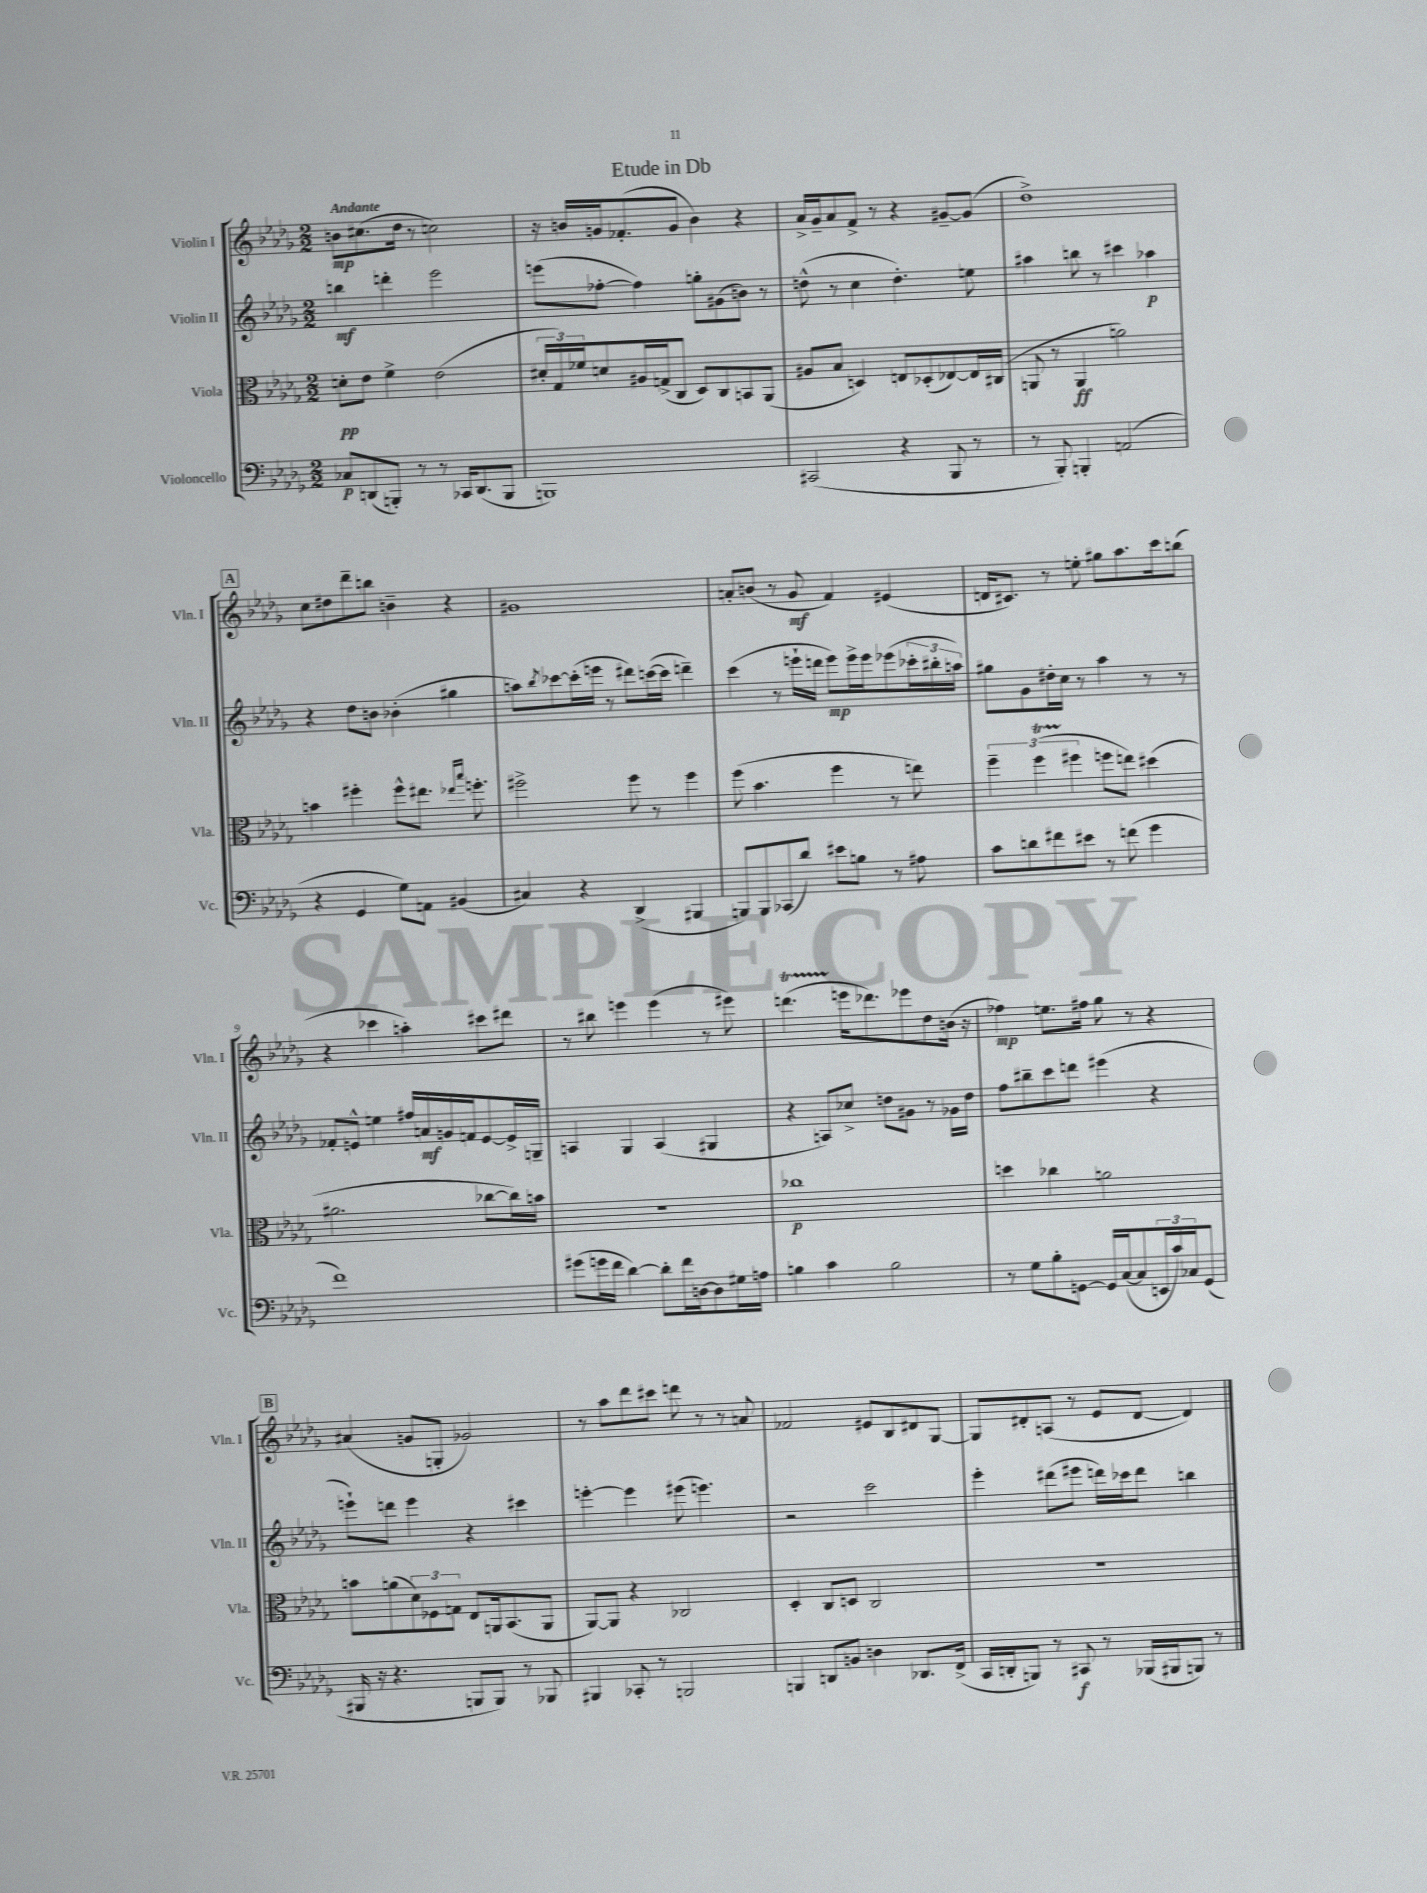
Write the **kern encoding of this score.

**kern	**dynam	**kern	**dynam	**kern	**dynam	**kern	**dynam
*part4	*part4	*part3	*part3	*part2	*part2	*part1	*part1
*staff4	*staff4	*staff3	*staff3	*staff2	*staff2	*staff1	*staff1
*I"Violoncello	*	*I"Viola	*	*I"Violin II	*	*I"Violin I	*
*I'Vc.	*	*I'Vla.	*	*I'Vln. II	*	*I'Vln. I	*
*clefF4	*	*clefC3	*	*clefG2	*	*clefG2	*
*k[b-e-a-d-g-]	*	*k[b-e-a-d-g-]	*	*k[b-e-a-d-g-]	*	*k[b-e-a-d-g-]	*
*M2/2	*	*M2/2	*	*M2/2	*	*M2/2	*
=1	=1	=1	=1	=1	=1	=1	=1
!	!	!	!	!	!	!LO:TX:a:B:t=Andante	!
8C-X/L	p	8dn'\L	pp	4bbn\	mf	8bn\L	mp
(8DDn/	.	8e-\J	.	.	.	(8.cc#X\	.
8BBBn'/J)	.	4f^\	.	4dddn'\	.	.	.
.	.	.	.	.	.	16dd-\Jk	.
8r	.	.	.	.	.	8r	.
8r	.	(2e-\	.	2eee-\	.	2ccn\)	.
16CC-X/KL	.	.	.	.	.	.	.
(8.DD/	.	.	.	.	.	.	.
8BBB/J	.	.	.	.	.	.	.
=2	=2	=2	=2	=2	=2	=2	=2
1BBBn)	.	24d#X'/LL	.	(8eeen\L	.	16r	.
.	.	24G-/)	.	.	.	.	.
.	.	.	.	.	.	16bn/LL	.
.	.	24f-X/J	.	.	.	.	.
.	.	8dn/	.	[8ff-X'\J	.	16gn/J	.
.	.	.	.	.	.	(8.f-X'/	.
.	.	16A#X/L	.	4ff-\])	.	.	.
.	.	(16Gn^/J	.	.	.	.	.
.	.	8C/J	.	.	.	8g/J	.
.	.	8D-/L)	.	8ggn'\L	.	4b\)	.
.	.	8C/	.	(8g#X\	.	.	.
.	.	8BBn/	.	8bn\J)	.	4r	.
.	.	(8AA-/J	.	8r	.	.	.
=3	=3	=3	=3	=3	=3	=3	=3
(2CC#X/	.	8A#X/L	.	(8ddn^^\	.	16a-^/LL	.
.	.	.	.	.	.	16g-~/J	.
.	.	8B-/J	.	8r	.	8a-/	.
.	.	4Dn/)	.	4cc\	.	8f^/J	.
.	.	.	.	.	.	8r	.
4r	.	8En/L	.	4.dd'\)	.	4r	.
.	.	(8D-X'/	.	.	.	.	.
8BBB-/	.	[8E-X/)	.	.	.	[8g#X~/L	.
8r	.	16E-/L]	.	8een\	.	(8g#/J]	.
.	.	(16C#X/JJ	.	.	.	.	.
=4	=4	=4	=4	=4	=4	=4	=4
8r	.	8AAn/	.	4aa#X\	.	1dd-^)	.
8BBB-'/)	.	8r	.	.	.	.	.
4BBBn'/	.	4AA/	ff	8bbn\	.	.	.
.	.	.	.	8r	.	.	.
(2AAn/	.	2an\)	.	4ccc#X\	.	.	.
.	.	.	.	4aa-X\	p	.	.
!!LO:LB:g=z
!!LO:REH:place=s1:t=A
=5	=5	=5	=5	=5	=5	=5	=5
4r	.	4bn\	.	4r	.	8cc\L	.
.	.	.	.	.	.	8dd#X\	.
4GG-/	.	4ff#X'\	.	8dd-\L	.	8ddd-~\	.
.	.	.	.	8bn\J	.	8bbn\J	.
8G-\L)	.	8ff#^^\L	.	(4b-X'\	.	4bn~\	.
8AAn\J	.	8.ee#X\J	.	.	.	.	.
(4BB#X/	.	.	.	4gg#X\	.	4r	.
.	.	16qqee-X/LL	.	.	.	.	.
.	.	16qqbb-/JJ	.	.	.	.	.
.	.	8.ffn'\	.	.	.	.	.
=6	=6	=6	=6	=6	=6	=6	=6
4C#X/)	.	2ff#X^\	.	8aan\L)	.	1g#X	.
.	.	.	.	8qbb-/	.	.	.
.	.	.	.	[8ccc-X\	.	.	.
4r	.	.	.	(16ccc-'\L]	.	.	.
.	.	.	.	16eeen\JJ	.	.	.
.	.	.	.	8r	.	.	.
(4DD-^/	.	8ff#\	.	8ddd#X\L)	.	.	.
.	.	8r	.	([16cccn\L	.	.	.
.	.	.	.	16ccc\JJ]	.	.	.
4BBB#X/	.	4ff#\	.	4dddn~\)	.	.	.
=7	=7	=7	=7	=7	=7	=7	=7
8BBBn/L)	.	(8ff\	.	(4ccc\	.	8an'/L	.
8BBB/	.	4.b-\	.	.	.	(8bn/J	.
(8CC-X/	.	.	.	8r	.	8r	.
8d-/J)	.	.	.	16eeen`\LL	.	8g-/	mf
.	.	.	.	16dddn\JJ	.	.	.
8e#X\L	.	4ff\	.	8eee\L)	mp	4f/)	.
8Bn\J	.	.	.	16eee^\L	.	.	.
.	.	.	.	16eee\J	.	.	.
8r	.	8r	.	(8eee-X\	.	(4e#X/	.
8A#X\	.	8een\)	.	24ccc-X'\L	.	.	.
.	.	.	.	24bb#X'\	.	.	.
.	.	.	.	24aan\JJ)	.	.	.
=8	=8	=8	=8	=8	=8	=8	=8
8c\L	.	6ff~\	.	8gg#X\L	.	16dn/KL	.
.	.	.	.	.	.	8.c#X/J)	.
8dn\	.	.	.	8g-\	.	.	.
.	.	(6fft\	.	.	.	.	.
8f#X\	.	.	.	16dd#X'\L	.	8r	.
.	.	.	.	16cc\JJ	.	.	.
.	.	6ff#X\	.	.	.	.	.
8e#X\J	.	.	.	8r	.	8een'\	.
8r	.	8ffn\L	.	4aa-\	.	8gg#X\L	.
(8fn\	.	8een\J)	.	.	.	8.aa-\	.
4g-\	.	(4dd#X\	.	8r	.	.	.
.	.	.	.	.	.	16ccc\k	.
.	.	.	.	8r	.	(8bbn\J	.
!!LO:LB:g=z
=9	=9	=9	=9	=9	=9	=9	=9
1f)	.	2.a#X\	.	8f-X'/L	.	4r	.
.	.	.	.	8en^^/J	.	.	.
.	.	.	.	4een\	.	4ccc-X\	.
.	.	.	.	16ff#X/LL	.	4aan'\)	.
.	.	.	.	16an/	mf	.	.
.	.	.	.	16gn/	.	.	.
.	.	.	.	16fn/J	.	.	.
.	.	[8cc-X\L	.	[8e/	.	8ccc#X\L	.
.	.	16cc-\L])	.	16e^/L]	.	8ddd#X\J	.
.	.	16bn\JJ	.	16Gn~/JJ	.	.	.
=10	=10	=10	=10	=10	=10	=10	=10
(8g#X\L	.	1r	.	4An/	.	8r	.
16gn\L	.	.	.	.	.	8bb#X\	.
16f\JJ	.	.	.	.	.	.	.
[4d-\)	.	.	.	4G-/	.	4eeen\	.
8d-'\L]	.	.	.	(4A/	.	(4eee\	.
16f\L	.	.	.	.	.	.	.
[16Dn\J	.	.	.	.	.	.	.
8D\]	.	.	.	4G#X/	.	8r	.
16G#X\L	.	.	.	.	.	8eee#X\)	.
16An\JJ	.	.	.	.	.	.	.
=11	=11	=11	=11	=11	=11	=11	=11
4Bn\	.	1cc-X	p	4r	.	(4.dddnt\	.
4c\	.	.	.	8An/L)	.	.	.
.	.	.	.	8cc-X^/J	.	16eeen\KL	.
.	.	.	.	.	.	8.ddd-X\)	.
2B\	.	.	.	8ddn\L	.	.	.
.	.	.	.	8g#X\J	.	8eee-X\	.
.	.	.	.	8r	.	8dd-\	.
.	.	.	.	16g-X\LL	.	(16bn\Jk	.
.	.	.	.	16dd\JJ	.	16r	.
=12	=12	=12	=12	=12	=12	=12	=12
8r	.	4ddn\	.	8ff\L	.	4ff-X\)	mp
8G-\L	.	.	.	8bb#X~\	.	.	.
8B-'\	.	4cc-X\	.	8ccc\	.	8.een\L	.
[8GGn\J	.	.	.	8dddn\J	.	.	.
.	.	.	.	.	.	16ff#X\Jk	.
16GG/LL]	.	2an\	.	(4eee#X\	.	8gg-\	.
([16C/J	.	.	.	.	.	.	.
8C/]	.	.	.	.	.	8r	.
24EEn/L	.	.	.	4r	.	4r	.
24c/)	.	.	.	.	.	.	.
24C-X/J	.	.	.	.	.	.	.
(8GG/J	.	.	.	.	.	.	.
!!LO:LB:g=z
!!LO:REH:place=s1:t=B
=13	=13	=13	=13	=13	=13	=13	=13
16BBB#X/	.	8bn\L	.	8eeen`\L)	.	(4a#X/	.
16r	.	.	.	.	.	.	.
4.r	.	(8an\	.	8dddn\J	.	.	.
.	.	12d-\)	.	4eee\	.	8gn/L	.
.	.	12F-X\	.	.	.	.	.
.	.	.	.	.	.	8Gn'/J	.
.	.	12Gn\J	.	.	.	.	.
8BBBn/L	.	8E-/L	.	4r	.	2g-X/)	.
8BBB/J)	.	16AAn/k	.	.	.	.	.
.	.	(8.BB-/	.	.	.	.	.
8r	.	.	.	4ccc#X\	.	.	.
8BBB-X/	.	8AA/J	.	.	.	.	.
=14	=14	=14	=14	=14	=14	=14	=14
4BBB#X/	.	[8AA-/L)	.	[4eeen'\	.	8r	.
.	.	8AA-/J]	.	.	.	8aa-\L	.
8CC-X'/	.	4r	.	4eee\]	.	8ddd-\	.
8r	.	.	.	.	.	8ccc#X\J	.
2BBBn/	.	2C-X/	.	(8eee#X\	.	8dddn\	.
.	.	.	.	4.eeen\)	.	8r	.
.	.	.	.	.	.	8r	.
.	.	.	.	.	.	8an/	.
=15	=15	=15	=15	=15	=15	=15	=15
4BBBn/	.	4D-'/	.	2r	.	2f-X/	.
8DDn/L	.	8C/L	.	.	.	.	.
8BBn/J	.	8Dn/J	.	.	.	.	.
4Dn\	.	2C/	.	2ccc\	.	8e#X/L	.
.	.	.	.	.	.	8B-/	.
8.DD-X/L	.	.	.	.	.	8d#X/	.
.	.	.	.	.	.	[8G-/J	.
(16FF^/Jk	.	.	.	.	.	.	.
=16	=16	=16	=16	=16	=16	=16	=16
16CC/LL	.	1r	.	4eee-'\	.	8G-/L]	.
16DDn'/J	.	.	.	.	.	.	.
8BBBn/J)	.	.	.	.	.	8d#X'/	.
8r	.	.	.	(8ddd#X\L	.	(8An/J	.
8CC#X/	f	.	.	8eee#X\J	.	8r	.
8r	.	.	.	16dddn\LL)	.	8e-/L	.
.	.	.	.	16ccc-X\J	.	.	.
(16BBB-X/LL	.	.	.	8ddd\J	.	[8d#/J	.
16BBB#X/J	.	.	.	.	.	.	.
8BBBn/J)	.	.	.	4bbn\	.	4d#/])	.
8r	.	.	.	.	.	.	.
==	==	==	==	==	==	==	==
*-	*-	*-	*-	*-	*-	*-	*-
